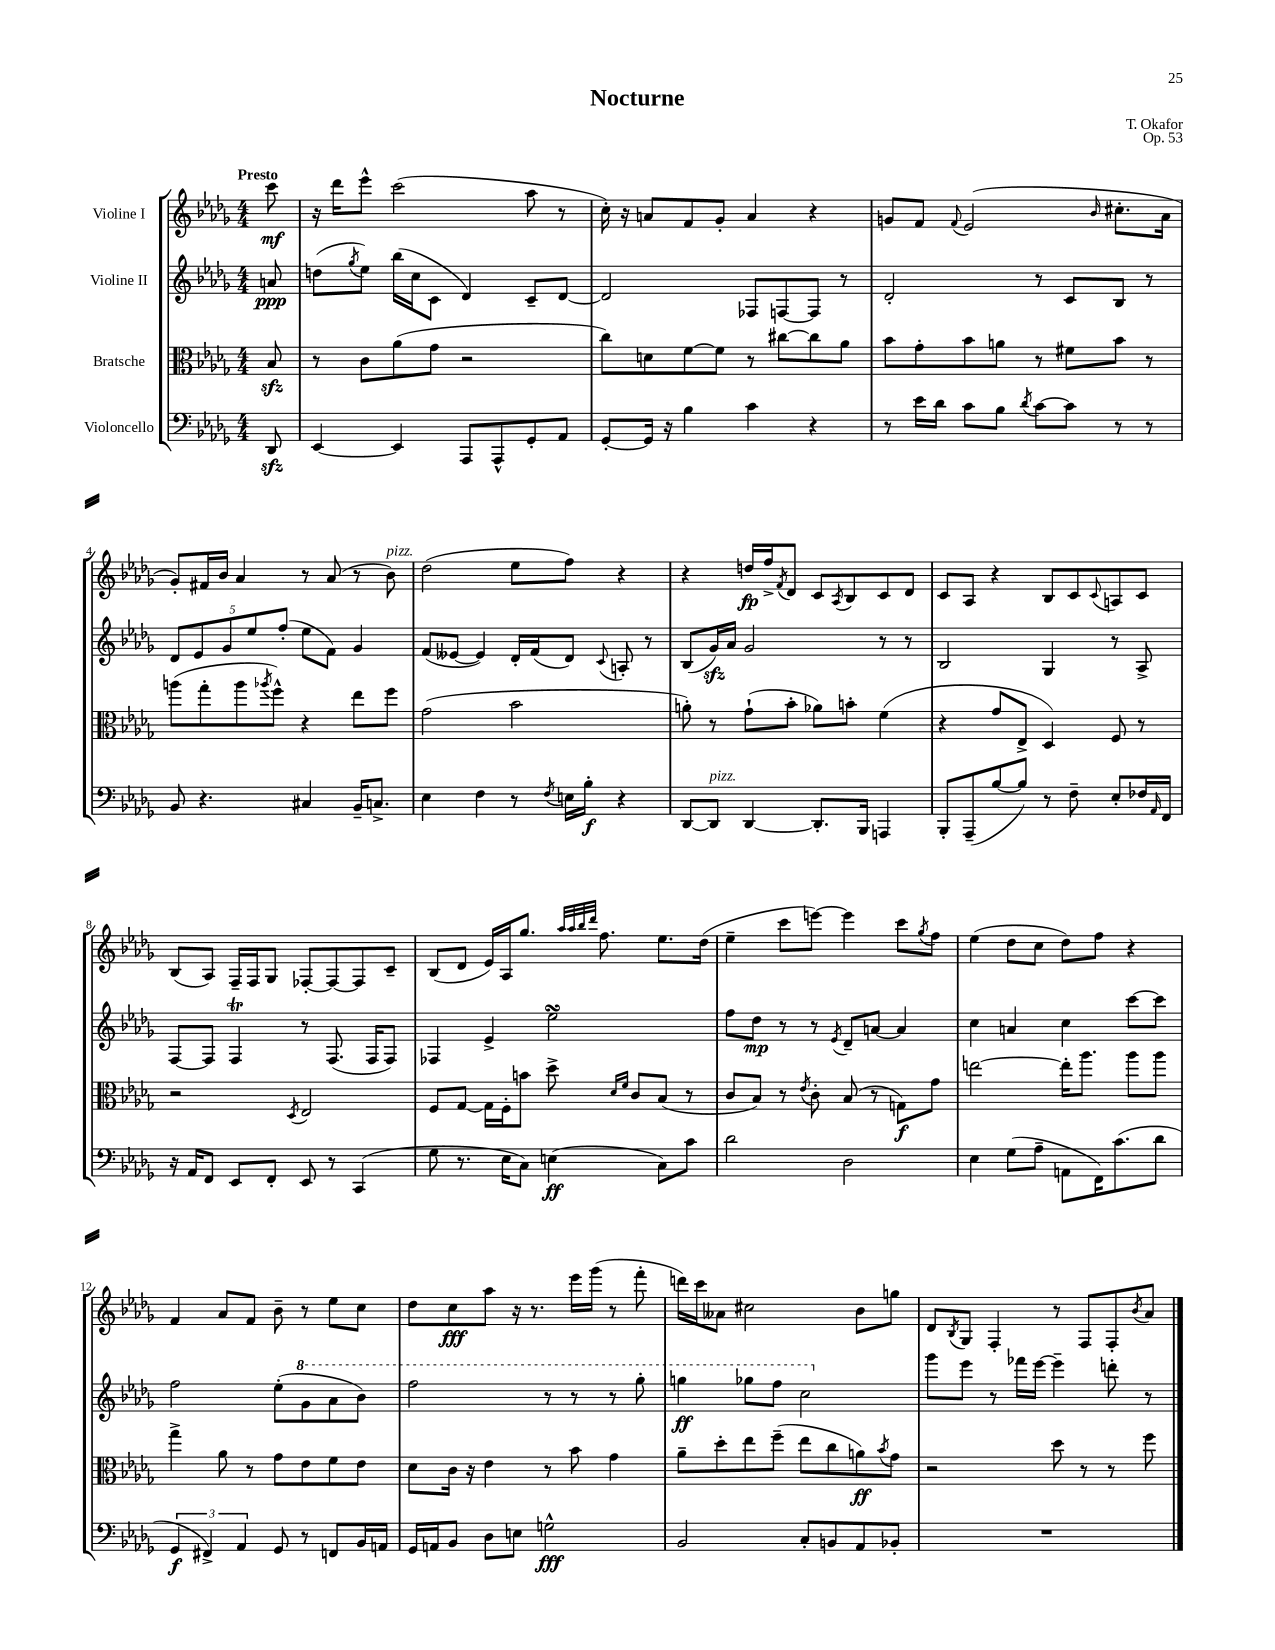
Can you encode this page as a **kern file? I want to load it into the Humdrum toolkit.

**kern	**dynam	**kern	**dynam	**kern	**dynam	**kern	**dynam
*part4	*part4	*part3	*part3	*part2	*part2	*part1	*part1
*staff4	*staff4	*staff3	*staff3	*staff2	*staff2	*staff1	*staff1
*I"Violoncello	*	*I"Bratsche	*	*I"Violine II	*	*I"Violine I	*
*clefF4	*	*clefC3	*	*clefG2	*	*clefG2	*
*k[b-e-a-d-g-]	*	*k[b-e-a-d-g-]	*	*k[b-e-a-d-g-]	*	*k[b-e-a-d-g-]	*
*M4/4	*	*M4/4	*	*M4/4	*	*M4/4	*
=	=	=	=	=	=	=	=
!	!	!	!	!	!	!LO:TX:a:B:t=Presto	!
8DD-zz/	.	8B-zz/	.	8an/	ppp	8ccc\	mf
=1	=1	=1	=1	=1	=1	=1	=1
[4EE-/	.	8r	.	(8ddn\L	.	16r	.
.	.	.	.	.	.	16ddd-\KL	.
.	.	.	.	8qgg-/	.	.	.
.	.	8c\L	.	8ee-\J)	.	8eee-^^\J	.
4EE-/]	.	(8a-\	.	(16bb-\LL	.	(2ccc\	.
.	.	.	.	16cc\J	.	.	.
.	.	8g-\J	.	8c\J	.	.	.
8AAA-/L	.	2r	.	4d-/)	.	.	.
8AAA-^^/	.	.	.	.	.	.	.
8GG-'/	.	.	.	8c~/L	.	8aa-\	.
8AA-/J	.	.	.	[8d-/J	.	8r	.
=2	=2	=2	=2	=2	=2	=2	=2
[8GG-'/L	.	8cc\L)	.	2d-/]	.	16cc'\)	.
.	.	.	.	.	.	16r	.
16GG-/Jk]	.	8dn\	.	.	.	8an/L	.
16r	.	.	.	.	.	.	.
4B-\	.	[8f\	.	.	.	8f/	.
.	.	8f\J]	.	.	.	8g-'/J	.
4c\	.	8r	.	8F-X/L	.	4a/	.
.	.	[8cc#X\L	.	[8Fn/	.	.	.
4r	.	8cc#\]	.	8F/J]	.	4r	.
.	.	8a-\J	.	8r	.	.	.
=3	=3	=3	=3	=3	=3	=3	=3
8r	.	8b-\L	.	2d-'/	.	8gn/L	.
16e-\LL	.	8g-'\	.	.	.	8f/J	.
16d-\JJ	.	.	.	.	.	.	.
.	.	.	.	.	.	8qqf/	.
8c\L	.	8b-\	.	.	.	(2e-/	.
8B-\J	.	8an\J	.	.	.	.	.
8qd-/	.	.	.	.	.	.	.
[8c\L	.	8r	.	8r	.	.	.
8c\J]	.	8f#X\L	.	8c/L	.	.	.
.	.	.	.	.	.	16qqb-/	.
8r	.	8b-\J	.	8B-/J	.	8.cc#X'\L	.
8r	.	8r	.	8r	.	.	.
.	.	.	.	.	.	16a-\Jk	.
!!LO:LB:g=z
=4	=4	=4	=4	=4	=4	=4	=4
8BB-/	.	(8aan\L	.	10d-/L	.	8g-'/L)	.
.	.	.	.	10e-/	.	.	.
4.r	.	8gg-'\	.	.	.	16f#X/L	.
.	.	.	.	.	.	16b-/JJ	.
.	.	.	.	10g-/	.	.	.
.	.	8aa\	.	.	.	4a-/	.
.	.	.	.	10ee-/	.	.	.
.	.	8qaa-X/	.	.	.	.	.
.	.	8ff^^\J)	.	.	.	.	.
.	.	.	.	(10ff'/J	.	.	.
4C#X/	.	4r	.	8ee-\L	.	8r	.
.	.	.	.	8f\J)	.	(8a-/	.
16BB-~/KL	.	8ee-\L	.	4g-/	.	8r	.
8.Cn^/J	.	.	.	.	.	.	.
!	!	!	!	!	!	!LO:TX:a:i:t=pizz.	!
.	.	8ff\J	.	.	.	8b-\)	.
=5	=5	=5	=5	=5	=5	=5	=5
4E-\	.	(2g-\	.	(8f/L	.	(2dd-\	.
.	.	.	.	[8e--X/J	.	.	.
4F\	.	.	.	4e--/])	.	.	.
8r	.	2b-\	.	16d-'/LL	.	8ee-\L	.
.	.	.	.	(16f/J	.	.	.
8qF/	.	.	.	.	.	.	.
16En\LL	.	.	.	8d-/J)	.	8ff\J)	.
16B-'\JJ	f	.	.	.	.	.	.
.	.	.	.	8qqc/	.	.	.
4r	.	.	.	8An'/	.	4r	.
.	.	.	.	8r	.	.	.
=6	=6	=6	=6	=6	=6	=6	=6
[8DD-/L	.	8an'\)	.	(8B-/L	.	4r	.
!LO:TX:a:i:t=pizz.	!	!	!	!	!	!	!
8DD-/J]	.	8r	.	16g-zz/L)	.	.	.
.	.	.	.	16a-/JJ	.	.	.
[4DD-/	.	(8g-`\L	.	2g-/	.	16ddn/LL	fp
.	.	.	.	.	.	16ff^/J	.
.	.	.	.	.	.	8qf/	.
.	.	8b-'\J	.	.	.	8d-/J	.
8.DD-'/L]	.	8a-X\L)	.	.	.	8c/L	.
.	.	.	.	.	.	8qA-/	.
.	.	8bn'\J	.	.	.	8B-/	.
16BBB-/Jk	.	.	.	.	.	.	.
4AAAn/	.	(4f\	.	8r	.	8c/	.
.	.	.	.	8r	.	8d-/J	.
=7	=7	=7	=7	=7	=7	=7	=7
8BBB-'/L	.	4r	.	2B-/	.	8c/L	.
(8AAA-~/	.	.	.	.	.	8A-/J	.
[8B-/	.	8g-/L	.	.	.	4r	.
8B-/J])	.	8E-^/J	.	.	.	.	.
8r	.	4D-/)	.	4G-/	.	8B-/L	.
8F~\	.	.	.	.	.	8c/	.
.	.	.	.	.	.	8qqc/	.
8E-'/L	.	8F/	.	8r	.	8An/	.
16F-X/L	.	8r	.	8A-^/	.	8c/J	.
16qqAA-/	.	.	.	.	.	.	.
16FF/JJ	.	.	.	.	.	.	.
!!LO:LB:g=z
=8	=8	=8	=8	=8	=8	=8	=8
16r	.	2r	.	[8F/L	.	(8B-/L	.
16AA-/KL	.	.	.	.	.	.	.
8FF/J	.	.	.	8F/J]	.	8A-/J)	.
8EE-/L	.	.	.	4Ft/	.	16F~/LL	.
.	.	.	.	.	.	16F/J	.
8FF'/J	.	.	.	.	.	8G-/J	.
.	.	8qD-/	.	.	.	.	.
8EE-/	.	2E-/	.	8r	.	[8F-X'/L	.
8r	.	.	.	(8.F/	.	8F-/_	.
(4CC/	.	.	.	.	.	8F-/]	.
.	.	.	.	16F/KL	.	.	.
.	.	.	.	8F/J)	.	8c~/J	.
=9	=9	=9	=9	=9	=9	=9	=9
8G-\	.	8F/L	.	4F-X/	.	(8B-/L	.
8.r	.	[8G-/J	.	.	.	8d-/J	.
.	.	16G-\LL]	.	4e-^/	.	16e-/LL)	.
16E-\KL	.	16F'\J	.	.	.	16A-/J	.
8C\J)	.	8bn\J	.	.	.	8.gg-/J	.
(4En\	ff	8dd-^\	.	2ee-sSSS\	.	.	.
.	.	.	.	.	.	32qqaa-/LLL	.
.	.	.	.	.	.	32qqaa-/	.
.	.	.	.	.	.	32qqbb-/	.
.	.	.	.	.	.	32qqddd-/JJJ	.
.	.	.	.	.	.	8.ff\	.
.	.	16qqd-/LL	.	.	.	.	.
.	.	16qqf/JJ	.	.	.	.	.
.	.	8c/L	.	.	.	.	.
8C\L)	.	(8B-/J	.	.	.	8.ee-\L	.
8c\J	.	8r	.	.	.	.	.
.	.	.	.	.	.	(16dd-\Jk	.
=10	=10	=10	=10	=10	=10	=10	=10
2d-\	.	8c/L	.	8ff\L	.	4ee-~\	.
.	.	8B-/J)	.	8dd-\J	mp	.	.
.	.	8r	.	8r	.	8ccc\L	.
.	.	8qe-/	.	.	.	.	.
.	.	8c'\	.	8r	.	[8eeen\J)	.
.	.	.	.	8qe-/	.	.	.
2D-\	.	(8B-/	.	8d-~/L	.	4eee\]	.
.	.	8r	.	[8an/J	.	.	.
.	.	8Gn\L)	f	4a/]	.	8ccc\L	.
.	.	.	.	.	.	8qgg-/	.
.	.	8g-\J	.	.	.	8ff\J	.
=11	=11	=11	=11	=11	=11	=11	=11
4E-\	.	[2een\	.	4cc\	.	(4ee-\	.
(8G-\L	.	.	.	4an/	.	8dd-\L	.
8A-~\J	.	.	.	.	.	8cc\J	.
8AAn\L	.	16ee'\KL]	.	4cc\	.	8dd-\L)	.
.	.	8.aa-\J	.	.	.	.	.
16FF\K)	.	.	.	.	.	8ff\J	.
(8.c\	.	.	.	.	.	.	.
.	.	8aa-\L	.	[8ccc\L	.	4r	.
8d-\J	.	8aa-\J	.	8ccc\J]	.	.	.
!!LO:LB:g=z
=12	=12	=12	=12	=12	=12	=12	=12
6GG-/	f	4gg-^\	.	2ff\	.	4f/	.
6FF#X^/)	.	.	.	.	.	.	.
.	.	8a-\	.	.	.	8a-/L	.
6AA-/	.	.	.	.	.	.	.
.	.	8r	.	.	.	8f/J	.
8GG-/	.	8g-\L	.	(8ee-'\L	.	8b-~\	.
*	*	*	*	*8va	*	*	*
8r	.	8e-\	.	8gg-\	.	8r	.
8FFn/L	.	8f\	.	8aa-\	.	8ee-\L	.
16BB-/L	.	8e-\J	.	8bb-\J)	.	8cc\J	.
16AAn/JJ	.	.	.	.	.	.	.
=13	=13	=13	=13	=13	=13	=13	=13
16GG-/LL	.	8d-\L	.	2fff\	.	8dd-\L	.
16AAn/J	.	.	.	.	.	.	.
8BB-/J	.	16c\Jk	.	.	.	8cc\	fff
.	.	16r	.	.	.	.	.
8D-\L	.	4e-\	.	.	.	8aa-\J	.
8En\J	.	.	.	.	.	16r	.
.	.	.	.	.	.	8.r	.
2Gn^^\	fff	8r	.	8r	.	.	.
.	.	8b-\	.	8r	.	16eee-\LL	.
.	.	.	.	.	.	(16ggg-\JJ	.
.	.	4g-\	.	8r	.	8r	.
.	.	.	.	8ggg-'\	.	8fff'\	.
=14	=14	=14	=14	=14	=14	=14	=14
2BB-/	.	8a-~\L	.	4gggn\	ff	16dddn\LL)	.
.	.	.	.	.	.	16ccc\J	.
.	.	8dd-'\	.	.	.	8a--X\J	.
.	.	8ee-\	.	8ggg-X\L	.	2cc#X\	.
.	.	(8ff~\J	.	8fff\J	.	.	.
8C'/L	.	8ee-\L	.	2ccc\	.	.	.
8BBn/	.	8cc\	.	.	.	.	.
8AA-/	.	8an\)	ff	.	.	8b-\L	.
.	.	8qb-/	.	.	.	.	.
8BB-X'/J	.	8g-\J	.	.	.	8ggn\J	.
=15	=15	=15	=15	=15	=15	=15	=15
*	*	*	*	*X8va	*	*	*
1r	.	2r	.	8ggg-\L	.	8d-/L	.
.	.	.	.	.	.	8qB-/	.
.	.	.	.	8eee-\J	.	8G-/J	.
.	.	.	.	8r	.	4F'/	.
.	.	.	.	16fff-X\LL	.	.	.
.	.	.	.	[16eee-\JJ	.	.	.
.	.	8dd-\	.	4eee-~\]	.	8r	.
.	.	8r	.	.	.	8F/L	.
.	.	8r	.	8dddn'\	.	8F'/	.
.	.	.	.	.	.	8qb-/	.
.	.	8ff\	.	8r	.	8a-/J	.
==	==	==	==	==	==	==	==
*-	*-	*-	*-	*-	*-	*-	*-
